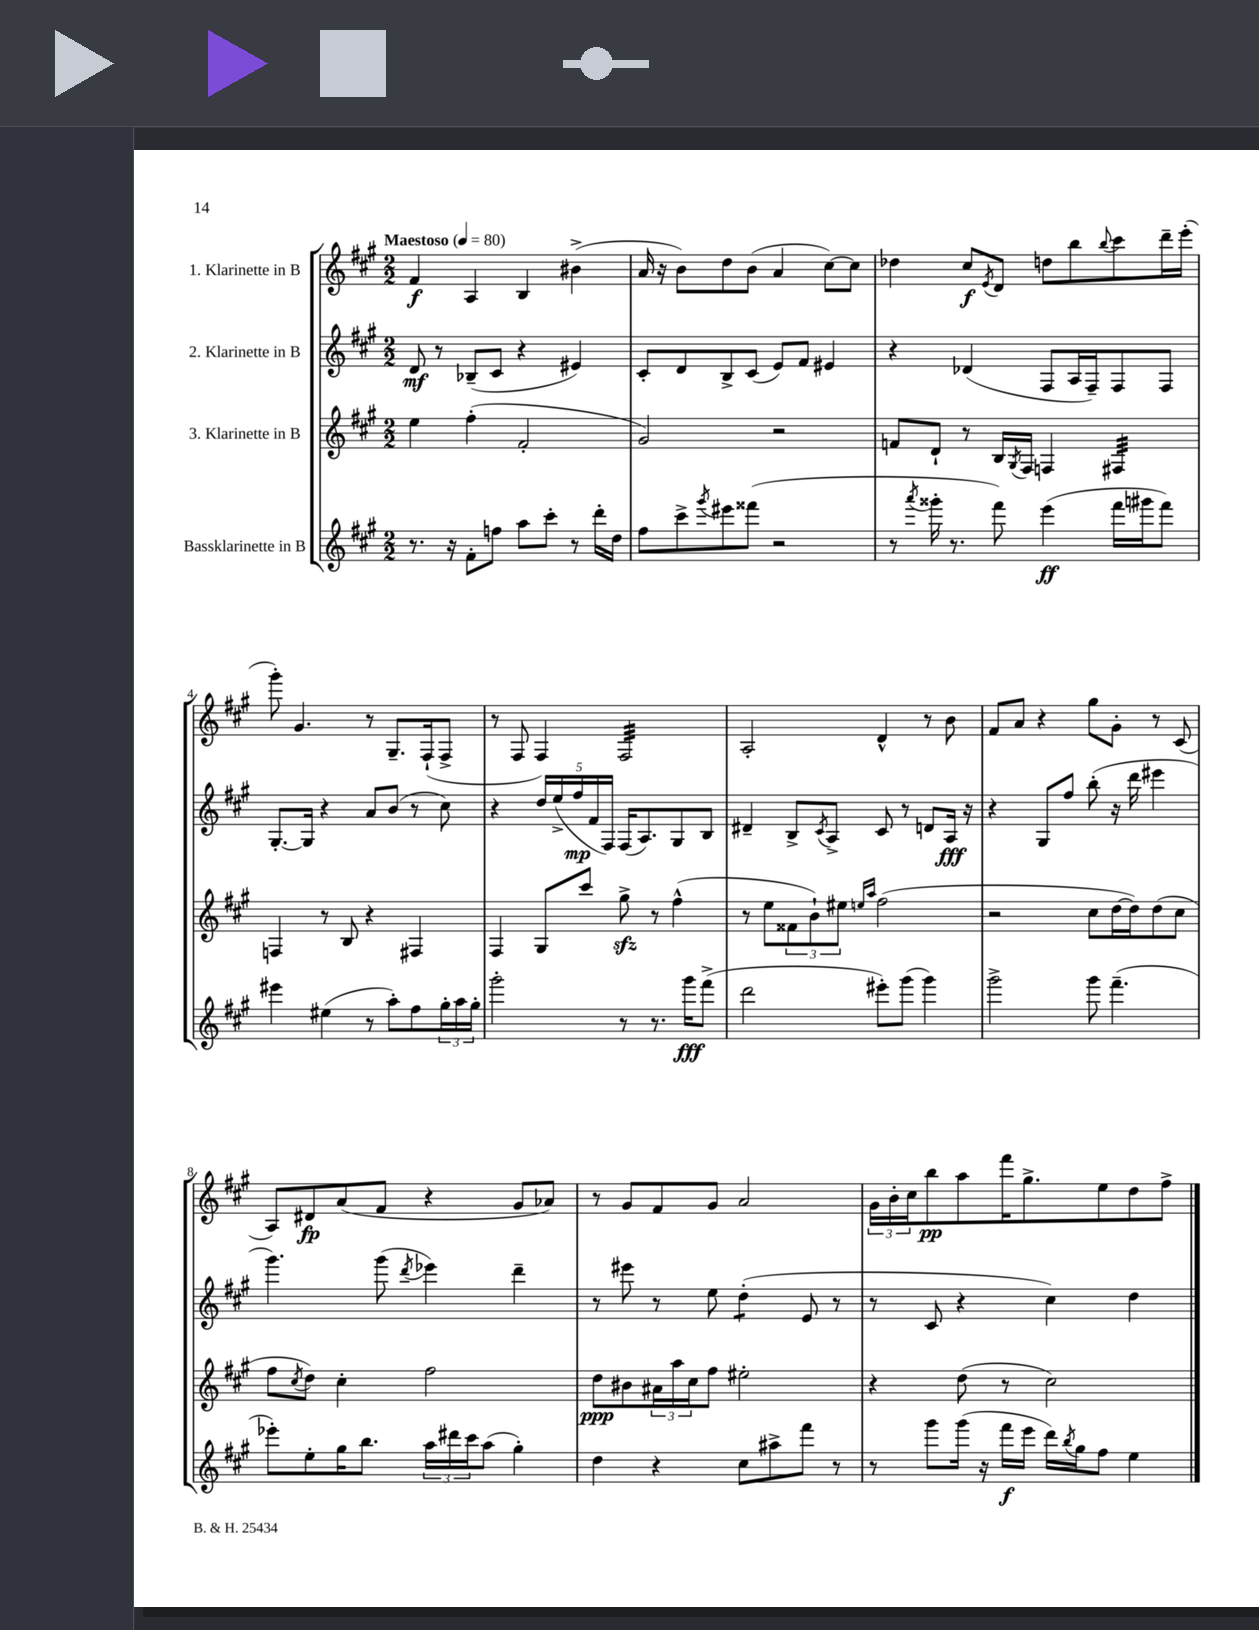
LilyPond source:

<<
\new StaffGroup <<
\new Staff = "s0" \with { instrumentName = "1. Klarinette in B" } {
    \clef treble \key a \major \numericTimeSignature \time 2/2 \tempo "Maestoso" 4 = 80
    fis'4\f a4 b4 bis'4->( |
    a'16 r16 b'8) d''8 b'8( a'4 cis''8~) cis''8 |
    des''4 cis''8\f \acciaccatura { e'8 } d'8 d''8 b''8 \appoggiatura { b''8 } cis'''8 d'''16-- e'''16-.( |
    gis'''8-.) gis'4. r8 gis8.-- fis16-!( fis8-> |
    r8 fis8 fis4) fis2:32 |
    a2-. d'4-^ r8 b'8 |
    fis'8 a'8 r4 gis''8 gis'8-. r8 cis'8( |
    a8) dis'8\fp a'8( fis'8 r4 gis'8 aes'8) |
    r8 gis'8 fis'8 gis'8 a'2 |
    \tuplet 3/2 { gis'16 b'16-. cis''16 } b''8\pp a''8 fis'''16 gis''8.-> e''8 d''8 fis''8-> \bar "|." |
}
\new Staff = "s1" \with { instrumentName = "2. Klarinette in B" } {
    \clef treble \key a \major \numericTimeSignature \time 2/2
    d'8\mf r8 bes8--( cis'8 r4 eis'4) |
    cis'8-. d'8 b8-> cis'8( e'8) fis'8 eis'4 |
    r4 des'4( fis8 a16 fis16--) fis8 fis8 |
    gis8.~-. gis16 r4 a'8 b'8( r8 cis''8) |
    r4 \tuplet 5/4 { d''16 e''16->( fis''16\mp fis'16 fis16) } fis16( a8.) gis8 b8 |
    dis'4-- b8-> \acciaccatura { cis'8 } a8-> cis'8 r8 d'8 a16\fff r16 |
    r4 gis8 fis''8 b''8-.( r16 d'''16 eis'''4 |
    gis'''4.) gis'''8( \acciaccatura { d'''8 } ees'''4) d'''4-- |
    r8 eis'''8 r8 e''8 d''4:8-.( e'8 r8 |
    r8 cis'8 r4 cis''4) d''4 \bar "|." |
}
\new Staff = "s2" \with { instrumentName = "3. Klarinette in B" } {
    \clef treble \key a \major \numericTimeSignature \time 2/2
    e''4 fis''4-.( fis'2-. |
    gis'2) r2 |
    f'8 d'8-! r8 b16 \acciaccatura { gis8 } fis16 f4 fis4:32 |
    f4 r8 b8 r4 fis4 |
    fis4 gis8 cis'''8 gis''8->\sfz r8 fis''4-^( |
    r8 e''8 \tuplet 3/2 { fisis'8 b'8-!) eis''8 } \grace { e''16 a''16 } fis''2( |
    r2 cis''8 d''16~ d''16) d''8( cis''8 |
    fis''8 \acciaccatura { cis''8 } d''8) cis''4-. fis''2 |
    d''8\ppp bis'8 \tuplet 3/2 { ais'16 a''16 cis''16 } fis''8 eis''2-. |
    r4 d''8( r8 cis''2) \bar "|." |
}
\new Staff = "s3" \with { instrumentName = "Bassklarinette in B" } {
    \clef treble \key a \major \numericTimeSignature \time 2/2
    r8. r16 fis'8-. f''8 a''8 cis'''8-. r8 d'''16-. d''16 |
    fis''8 cis'''8-> \acciaccatura { gis'''8 } eis'''8 fisis'''8( r2 |
    r8 \acciaccatura { a'''8 } gisis'''16-. r8. fis'''8) e'''4\ff( fis'''16 gis'''16 fis'''8) |
    eis'''4 eis''4( r8 a''8-.) fis''8 \tuplet 3/2 { gis''16-. a''16 gis''16-. } |
    gis'''2-. r8 r8. gis'''16\fff fis'''8->( |
    d'''2 eis'''8-.) gis'''8( gis'''4) |
    gis'''2-> gis'''8 fis'''4.--( |
    ees'''8-.) e''8-. gis''16 b''8. \tuplet 3/2 { a''16 dis'''16 cis'''16 } a''8( gis''4-.) |
    d''4 r4 cis''8 ais''8-> fis'''8 r8 |
    r8 gis'''8 gis'''16( r16 fis'''16\f e'''16 d'''16) \acciaccatura { b''8 } gis''16 fis''8 e''4 \bar "|." |
}
>>
>>
